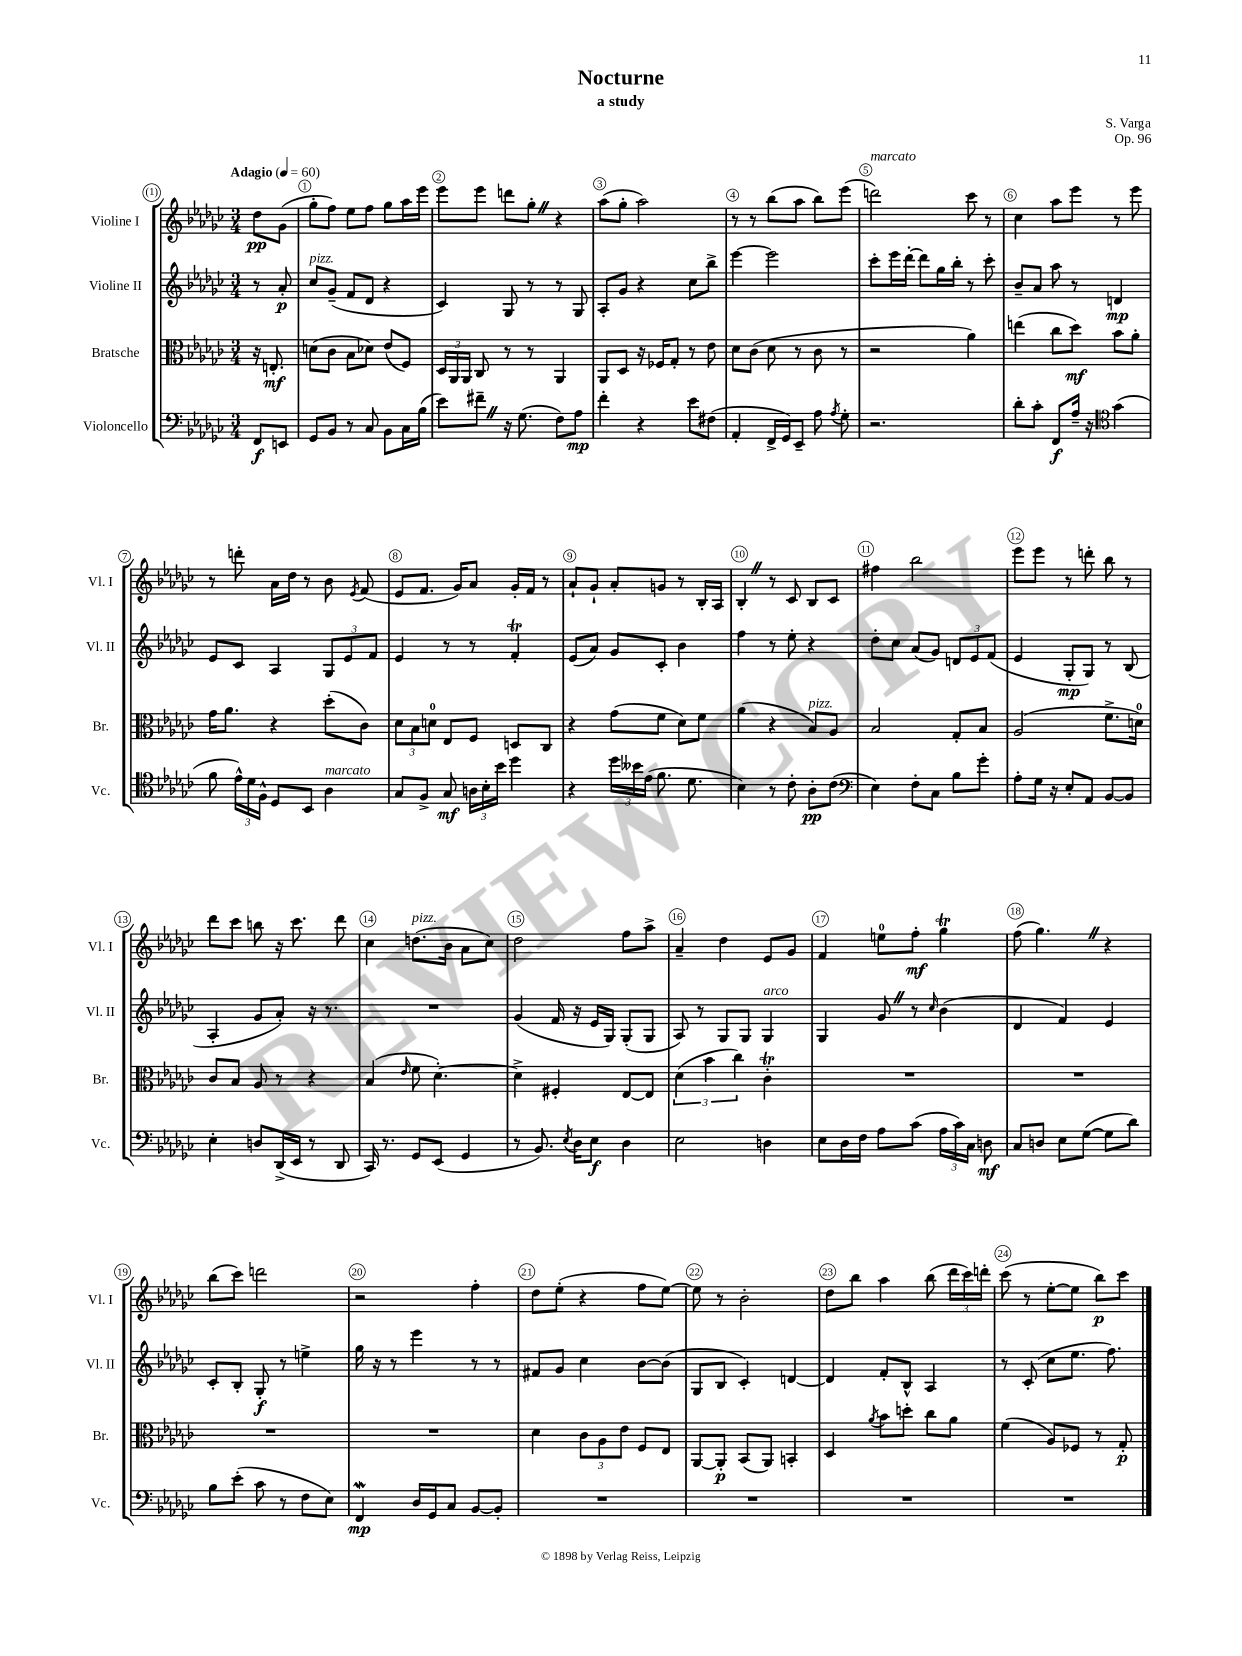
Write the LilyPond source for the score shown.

\header { title = "Nocturne" composer = "S. Varga" subtitle = "a study" opus = "Op. 96" }
<<
\new StaffGroup <<
\new Staff = "s0" \with { instrumentName = "Violine I" shortInstrumentName = "Vl. I" } {
    \clef treble \key ges \major \numericTimeSignature \time 3/4 \partial 4 \tempo "Adagio" 4 = 60
    \autoBeamOff des''8[\pp ges'8]( |
    ges''8[-. f''8]) ees''8[ f''8] ges''8[ aes''16 ees'''16] |
    ees'''8[ ees'''8] d'''8[ ges''8]-. \once \override BreathingSign.text = \markup { \musicglyph "scripts.caesura.straight" } \breathe r4 |
    aes''8[( ges''8]-. aes''2) |
    r8 r8 bes''8[( aes''8] bes''8[) ees'''8]( |
    d'''2^\markup { \italic "marcato" }) ces'''8 r8 |
    ces''4 aes''8[ ees'''8] r8 ees'''8 |
    r8 d'''8-. aes'16[ des''16] r8 bes'8 \acciaccatura { ees'8 } f'8( |
    ees'8[ f'8.] ges'16[) aes'8] ges'16[-. f'16] r8 |
    aes'8[-! ges'8]-! aes'8[-. g'8] r8 bes16[-. aes16] |
    bes4-. \once \override BreathingSign.text = \markup { \musicglyph "scripts.caesura.straight" } \breathe r8 ces'8 bes8[ ces'8] |
    fis''4 bes''2 |
    ees'''8[ ees'''8] r8 d'''8-. bes''8 r8 |
    des'''8[ ces'''8] b''8 r16 ces'''8. des'''8 |
    ces''4 d''8.[^\markup { \italic "pizz." }( bes'16] aes'8[ ces''8]) |
    des''2 f''8[ aes''8]-> |
    aes'4-- des''4 ees'8[ ges'8] |
    f'4 e''8[-0 f''8]-.\mf ges''4\trill |
    f''8( ges''4.) \once \override BreathingSign.text = \markup { \musicglyph "scripts.caesura.straight" } \breathe r4 |
    bes''8[( ces'''8]) d'''2 |
    r2 f''4-. |
    des''8[ ees''8]-.( r4 f''8[ ees''8]~) |
    ees''8 r8 bes'2-. |
    des''8[ bes''8] aes''4 bes''8( \tuplet 3/2 { des'''16[ ces'''16) d'''16]-. } |
    ces'''8( r8 ees''8[~-. ees''8] bes''8[\p) ces'''8] \bar "|." |
}
\new Staff = "s1" \with { instrumentName = "Violine II" shortInstrumentName = "Vl. II" } {
    \clef treble \key ges \major \numericTimeSignature \time 3/4 \partial 4
    \autoBeamOff r8 aes'8-.\p |
    ces''8[^\markup { \italic "pizz." } ges'8]--( f'8[ des'8] r4 |
    ces'4) ges8 r8 r8 ges8 |
    aes8[-. ges'8] r4 ces''8[ bes''8]-> |
    ees'''4~ ees'''2 |
    ces'''8[-. ees'''16 des'''16]~-. des'''8[ ges''16 bes''16]-. r8 ces'''8-. |
    bes'8[-- aes'8] aes''8 r8 d'4\mp |
    ees'8[ ces'8] aes4 \tuplet 3/2 { ges8[ ees'8 f'8] } |
    ees'4 r8 r8 f'4-.\trill |
    ees'8[( aes'8]) ges'8[ ces'8]-. bes'4 |
    f''4 r8 ees''8-. r4 |
    des''8[-. ces''8] aes'8[( ges'8]) \tuplet 3/2 { d'8[ ees'8 f'8]( } |
    ees'4 ges8[-.\mp ges8]) r8 bes8( |
    aes4-. ges'8[ aes'8]-.) r16 r8. |
    R2. |
    ges'4( f'16 r16 ees'16[ ges16]) ges8[-.( ges8] |
    aes8) r8 ges8[ ges8] ges4^\markup { \italic "arco" } |
    ges4 ges'8 \once \override BreathingSign.text = \markup { \musicglyph "scripts.caesura.straight" } \breathe r8 \grace { ces''16 } bes'4( |
    des'4 f'4) ees'4 |
    ces'8[-. bes8]-. ges8-.\f r8 e''4-> |
    ges''16 r16 r8 ees'''4 r8 r8 |
    fis'8[ ges'8] ces''4 bes'8[~ bes'8]( |
    ges8[ bes8] ces'4-.) d'4~ |
    d'4 f'8[-. bes8]-^ aes4 |
    r8 ces'8-.( ces''8[ ees''8.] f''8.) \bar "|." |
}
\new Staff = "s2" \with { instrumentName = "Bratsche" shortInstrumentName = "Br." } {
    \clef alto \key ges \major \numericTimeSignature \time 3/4 \partial 4
    \autoBeamOff r16 e8.-.\mf |
    d'8[( ces'8] bes8[ des'8]) ees'8[( f8]) |
    \tuplet 3/2 { des16[ aes,16 aes,16] } ces8 r8 r8 aes,4 |
    aes,8[ des8] r16 fes16[ ges8]-. r8 ees'8 |
    des'8[ ces'8]( des'8 r8 ces'8 r8 |
    r2 aes'4) |
    e''4( ces''8[ des''8]\mf) bes'8[ aes'8]-. |
    ges'16[ aes'8.] r4 des''8[-.( ces'8]) |
    \tuplet 3/2 { des'8[ bes8 d'8]-0 } ees8[ f8] d8[ ces8] |
    r4 ges'8[( f'8] des'8[) f'8] |
    aes'4( r4 bes8[^\markup { \italic "pizz." }) aes8] |
    bes2 ges8[-. bes8] |
    aes2( f'8.[-> d'16]-0) |
    ces'8[ bes8] aes8 r8 r4 |
    bes4( \grace { ees'16 } f'8 des'4.~-.) |
    des'4-> fis4-. ees8[~ ees8] |
    \tuplet 3/2 { des'4( bes'4 ces''4) } ces'4-.\trill |
    R2. |
    R2. |
    R2. |
    R2. |
    des'4 \tuplet 3/2 { ces'8[ aes8 ees'8] } f8[ ees8] |
    aes,8[~ aes,8]-.\p bes,8[( aes,8]) b,4-. |
    des4 \acciaccatura { aes'8 } bes'8[ d''8]-. ces''8[ aes'8] |
    f'4( aes8[) fes8] r8 ges8-.\p \bar "|." |
}
\new Staff = "s3" \with { instrumentName = "Violoncello" shortInstrumentName = "Vc." } {
    \clef bass \key ges \major \numericTimeSignature \time 3/4 \partial 4
    \autoBeamOff f,8[\f e,8] |
    ges,8[ bes,8] r8 ces8 bes,8[ ces16 bes16]( |
    ees'8[) fis'8]-- \once \override BreathingSign.text = \markup { \musicglyph "scripts.caesura.straight" } \breathe r16 ges8.( f8[) aes8]\mp |
    f'4-. r4 ees'8[ fis8]( |
    aes,4-. f,16[-> ges,16) ees,8]-- aes8 \acciaccatura { aes8 } ges8-. |
    r2. |
    des'8[-. ces'8]-. f,8[\f aes16]-- r16 \clef tenor ges'4( |
    f'8 \tuplet 3/2 { ees'16[-^) des'16 f16]-^ } des8[ bes,8] aes4^\markup { \italic "marcato" } |
    ges8[ f8]-> ges8\mf \tuplet 3/2 { a16[ bes16-. bes'16] } des''4 |
    r4 \tuplet 3/2 { des''16[ beses'16 ees'16]( } f'8. des'8. |
    bes4) r8 ces'8-. aes8[-.\pp ces'8]( |
    \clef bass ees4) f8[-. ces8] bes8[ ges'8]-. |
    aes8[-. ges16] r16 ees8[-. aes,8] bes,8[~ bes,8] |
    ees4-. d8[ des,16->( ees,16] r8 des,8 |
    ces,16) r8. ges,8[ ees,8]( ges,4 |
    r8 bes,8.) \acciaccatura { ees8 } des16[ ees8]\f des4 |
    ees2 d4 |
    ees8[ des16 f16] aes8[ ces'8]( \tuplet 3/2 { aes16[ ces'16) ces16] } d8\mf |
    ces8[ d8] ees8[ ges8]~( ges8[ des'8]) |
    bes8[ ees'8]-.( ces'8 r8 f8[ ees8]) |
    f,4\mordent\mp des16[ ges,16 ces8] bes,8[~ bes,8]-. |
    R2. |
    R2. |
    R2. |
    R2. \bar "|." |
}
>>
>>
\layout { \context { \Score \override BarNumber.break-visibility = ##(#f #t #t) barNumberVisibility = #all-bar-numbers-visible \override BarNumber.stencil = #(make-stencil-circler 0.1 0.3 ly:text-interface::print) } }
